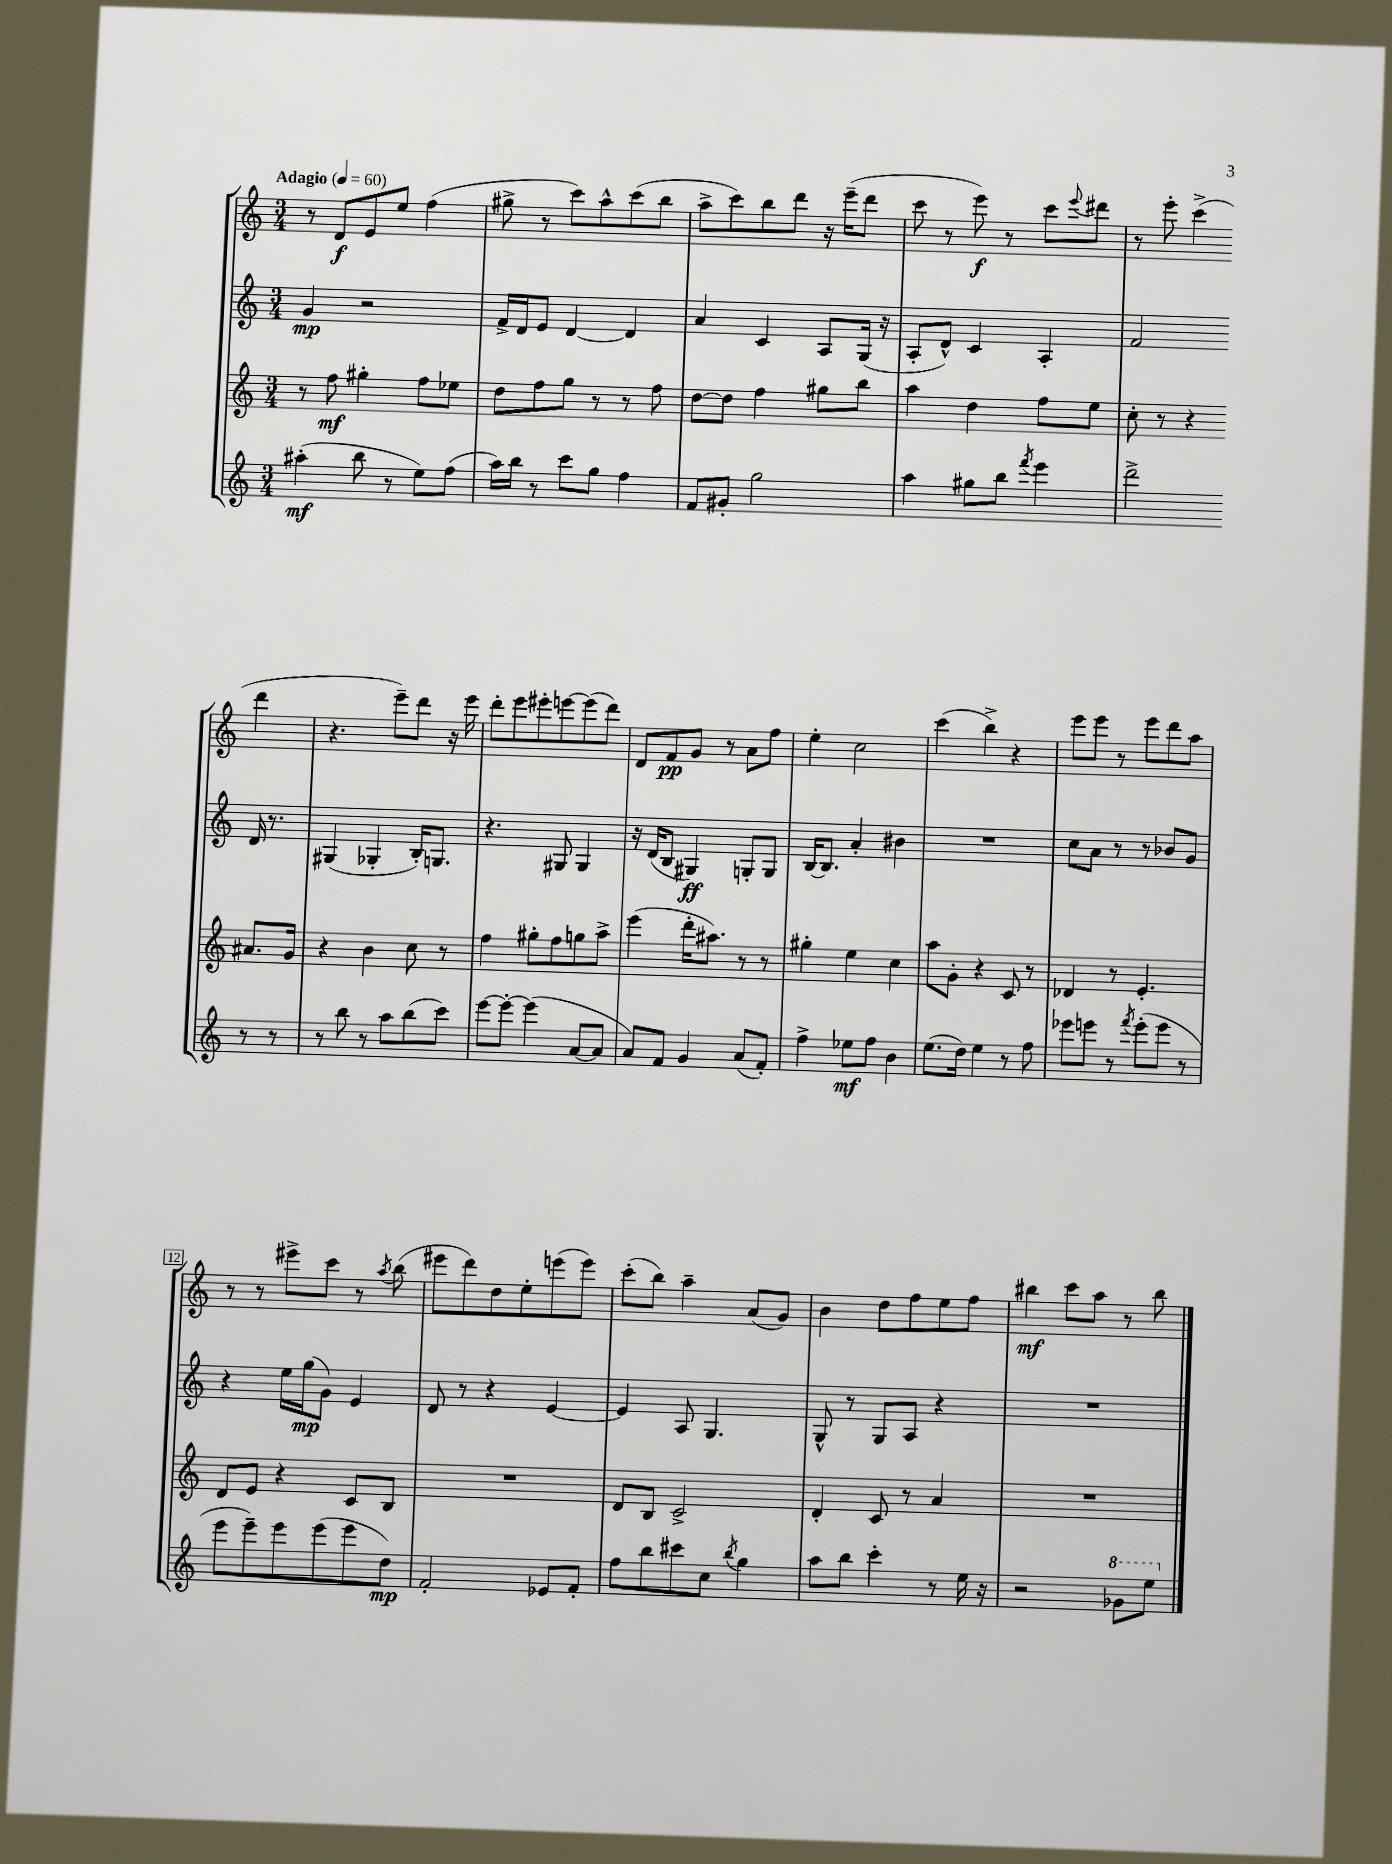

**kern	**dynam	**kern	**dynam	**kern	**dynam	**kern	**dynam
*part4	*part4	*part3	*part3	*part2	*part2	*part1	*part1
*staff4	*staff4	*staff3	*staff3	*staff2	*staff2	*staff1	*staff1
*clefG2	*	*clefG2	*	*clefG2	*	*clefG2	*
*k[]	*	*k[]	*	*k[]	*	*k[]	*
*M3/4	*	*M3/4	*	*M3/4	*	*M3/4	*
*MM60	*	*MM60	*	*MM60	*	*MM60	*
=1	=1	=1	=1	=1	=1	=1	=1
!	!	!	!	!	!	!LO:TX:a:B:t=Adagio	!
(4aa#X'\	mf	8r	.	4g/	mp	8r	.
.	.	8ff\	mf	.	.	8d/L	f
8bb\	.	4gg#X'\	.	2r	.	8e/	.
8r	.	.	.	.	.	8ee/J	.
8ee\L)	.	8ff\L	.	.	.	(4ff\	.
(8ff\J	.	8ee-X\J	.	.	.	.	.
=2	=2	=2	=2	=2	=2	=2	=2
16aa\LL)	.	8dd\L	.	16f^/LL	.	8gg#X^\	.
16bb\JJ	.	.	.	16d/J	.	.	.
8r	.	8ff\	.	8e/J	.	8r	.
8ccc\L	.	8gg\J	.	[4d/	.	8ccc\L)	.
8gg\J	.	8r	.	.	.	8aa^^\	.
4ff\	.	8r	.	4d/]	.	(8ccc\	.
.	.	8ff\	.	.	.	8bb\J	.
=3	=3	=3	=3	=3	=3	=3	=3
8f/L	.	[8dd\L	.	4a/	.	8aa^\L	.
8g#X'/J	.	8dd\J]	.	.	.	8ccc\)	.
2gg\	.	4ff\	.	4c/	.	8bb\	.
.	.	.	.	.	.	8ddd\J	.
.	.	8gg#X\L	.	8A/L	.	16r	.
.	.	.	.	.	.	(16eee~\KL	.
.	.	8bb\J	.	(16G/Jk	.	8ddd\J	.
.	.	.	.	16r	.	.	.
=4	=4	=4	=4	=4	=4	=4	=4
4aa\	.	4aa\	.	8A'/L	.	8ccc\	.
.	.	.	.	8d^^/J)	.	8r	.
8gg#X\L	.	4dd\	.	4c/	.	8eee\)	f
8bb\J	.	.	.	.	.	8r	.
8qfff/	.	.	.	.	.	.	.
4eee\	.	8ff\L	.	4A'/	.	8ccc\L	.
.	.	.	.	.	.	8qqeee/	.
.	.	8ee\J	.	.	.	8ddd#X\J	.
=5	=5	=5	=5	=5	=5	=5	=5
2ddd^\	.	8cc'\	.	2f/	.	8r	.
.	.	8r	.	.	.	8eee'\	.
.	.	4r	.	.	.	(4ccc^\	.
8r	.	8.a#X/L	.	16d/	.	4ddd\	.
.	.	.	.	8.r	.	.	.
8r	.	.	.	.	.	.	.
.	.	16g/Jk	.	.	.	.	.
!!LO:LB:g=z
=6	=6	=6	=6	=6	=6	=6	=6
8r	.	4r	.	(4G#X/	.	4.r	.
8bb\	.	.	.	.	.	.	.
8r	.	4b\	.	4G-X'/	.	.	.
8aa\L	.	.	.	.	.	8eee~\L)	.
(8bb\	.	8cc\	.	16B'/KL)	.	8ddd\J	.
.	.	.	.	8.Gn/J	.	.	.
8ccc\J)	.	8r	.	.	.	16r	.
.	.	.	.	.	.	16eee\	.
=7	=7	=7	=7	=7	=7	=7	=7
[8eee\L	.	4ff\	.	4.r	.	8ddd'\L	.
8eee'\J_	.	.	.	.	.	8eee\	.
(4eee\]	.	8gg#X'\L	.	.	.	8eee#X'\	.
.	.	8ff\	.	8G#X/	.	[8eeen\	.
[8a/L	.	8ggn\	.	4G#/	.	(8eee\]	.
8a/J]	.	8aa^\J	.	.	.	8ddd\J)	.
=8	=8	=8	=8	=8	=8	=8	=8
8a/L)	.	(4eee\	.	16r	.	8d/L	.
.	.	.	.	(16d/KL	.	.	.
8f/J	.	.	.	8B/J	.	8f/	pp
4g/	.	16ddd'\KL	.	4G#X/)	ff	8g/J	.
.	.	8.aa#X\J)	.	.	.	.	.
.	.	.	.	.	.	8r	.
(8a/L	.	8r	.	8Gn'/L	.	8a\L	.
8f'/J)	.	8r	.	8G/J	.	8ff\J	.
=9	=9	=9	=9	=9	=9	=9	=9
4ff^\	.	4gg#X'\	.	[16B/KL	.	4ee'\	.
.	.	.	.	8.B/J]	.	.	.
8ee-X\L	mf	4ee\	.	4a'/	.	2cc\	.
8ff\J	.	.	.	.	.	.	.
4b\	.	4cc\	.	4b#X\	.	.	.
=10	=10	=10	=10	=10	=10	=10	=10
(8.ee\L	.	8aa\L	.	2.r	.	(4ccc\	.
.	.	8g'\J	.	.	.	.	.
16dd\Jk)	.	.	.	.	.	.	.
4ee\	.	4r	.	.	.	4bb^\)	.
8r	.	8c/	.	.	.	4r	.
8ff\	.	8r	.	.	.	.	.
=11	=11	=11	=11	=11	=11	=11	=11
8eee-X\L	.	4d-X/	.	8cc\L	.	8eee\L	.
8eeen\J	.	.	.	8a\J	.	8eee\J	.
8r	.	8r	.	8r	.	8r	.
8qfff/	.	.	.	.	.	.	.
(8eee'\L	.	4.e'/	.	8r	.	8eee\L	.
8eee\J	.	.	.	8b-X/L	.	8ddd\	.
8r	.	.	.	8g/J	.	8aa\J	.
!!LO:LB:g=z
=12	=12	=12	=12	=12	=12	=12	=12
8eee\L	.	8d/L	.	4r	.	8r	.
8eee~\)	.	8e/J	.	.	.	8r	.
8eee\	.	4r	.	16ee\LL	.	8eee#X^\L	.
.	.	.	.	(16gg\J	mp	.	.
(8eee\	.	.	.	8g\J)	.	8ccc\J	.
8eee\	.	8c/L	.	4e/	.	8r	.
.	.	.	.	.	.	8qaa/	.
8dd\J)	mp	8B/J	.	.	.	(8bb\	.
=13	=13	=13	=13	=13	=13	=13	=13
2f'/	.	2.r	.	8d/	.	8eee#X\L	.
.	.	.	.	8r	.	8ddd\)	.
.	.	.	.	4r	.	8dd\	.
.	.	.	.	.	.	8ee'\	.
8e-X/L	.	.	.	[4e/	.	(8eeen\	.
8f'/J	.	.	.	.	.	8eee\J)	.
=14	=14	=14	=14	=14	=14	=14	=14
8ff\L	.	8d/L	.	4e/]	.	(8ccc'\L	.
8bb\	.	8B/J	.	.	.	8bb\J)	.
8ccc#X\	.	2c^/	.	8A/	.	4aa~\	.
8cc\J	.	.	.	4.G/	.	.	.
8qbb/	.	.	.	.	.	.	.
4gg\	.	.	.	.	.	(8a/L	.
.	.	.	.	.	.	8g/J)	.
=15	=15	=15	=15	=15	=15	=15	=15
8aa\L	.	4d'/	.	8G^^/	.	4b\	.
8bb\J	.	.	.	8r	.	.	.
4ccc'\	.	8c/	.	8G/L	.	8dd\L	.
.	.	8r	.	8A/J	.	8ff\	.
8r	.	4a/	.	4r	.	8ee\	.
16ee\	.	.	.	.	.	8ff\J	.
16r	.	.	.	.	.	.	.
=16	=16	=16	=16	=16	=16	=16	=16
2r	.	2.r	.	2.r	.	4bb#X\	mf
.	.	.	.	.	.	8ccc\L	.
.	.	.	.	.	.	8aa\J	.
*8va	*	*	*	*	*	*	*
8gg-X\L	.	.	.	.	.	8r	.
8eee\J	.	.	.	.	.	8bb#\	.
*X8va	*	*	*	*	*	*	*
==	==	==	==	==	==	==	==
*-	*-	*-	*-	*-	*-	*-	*-
